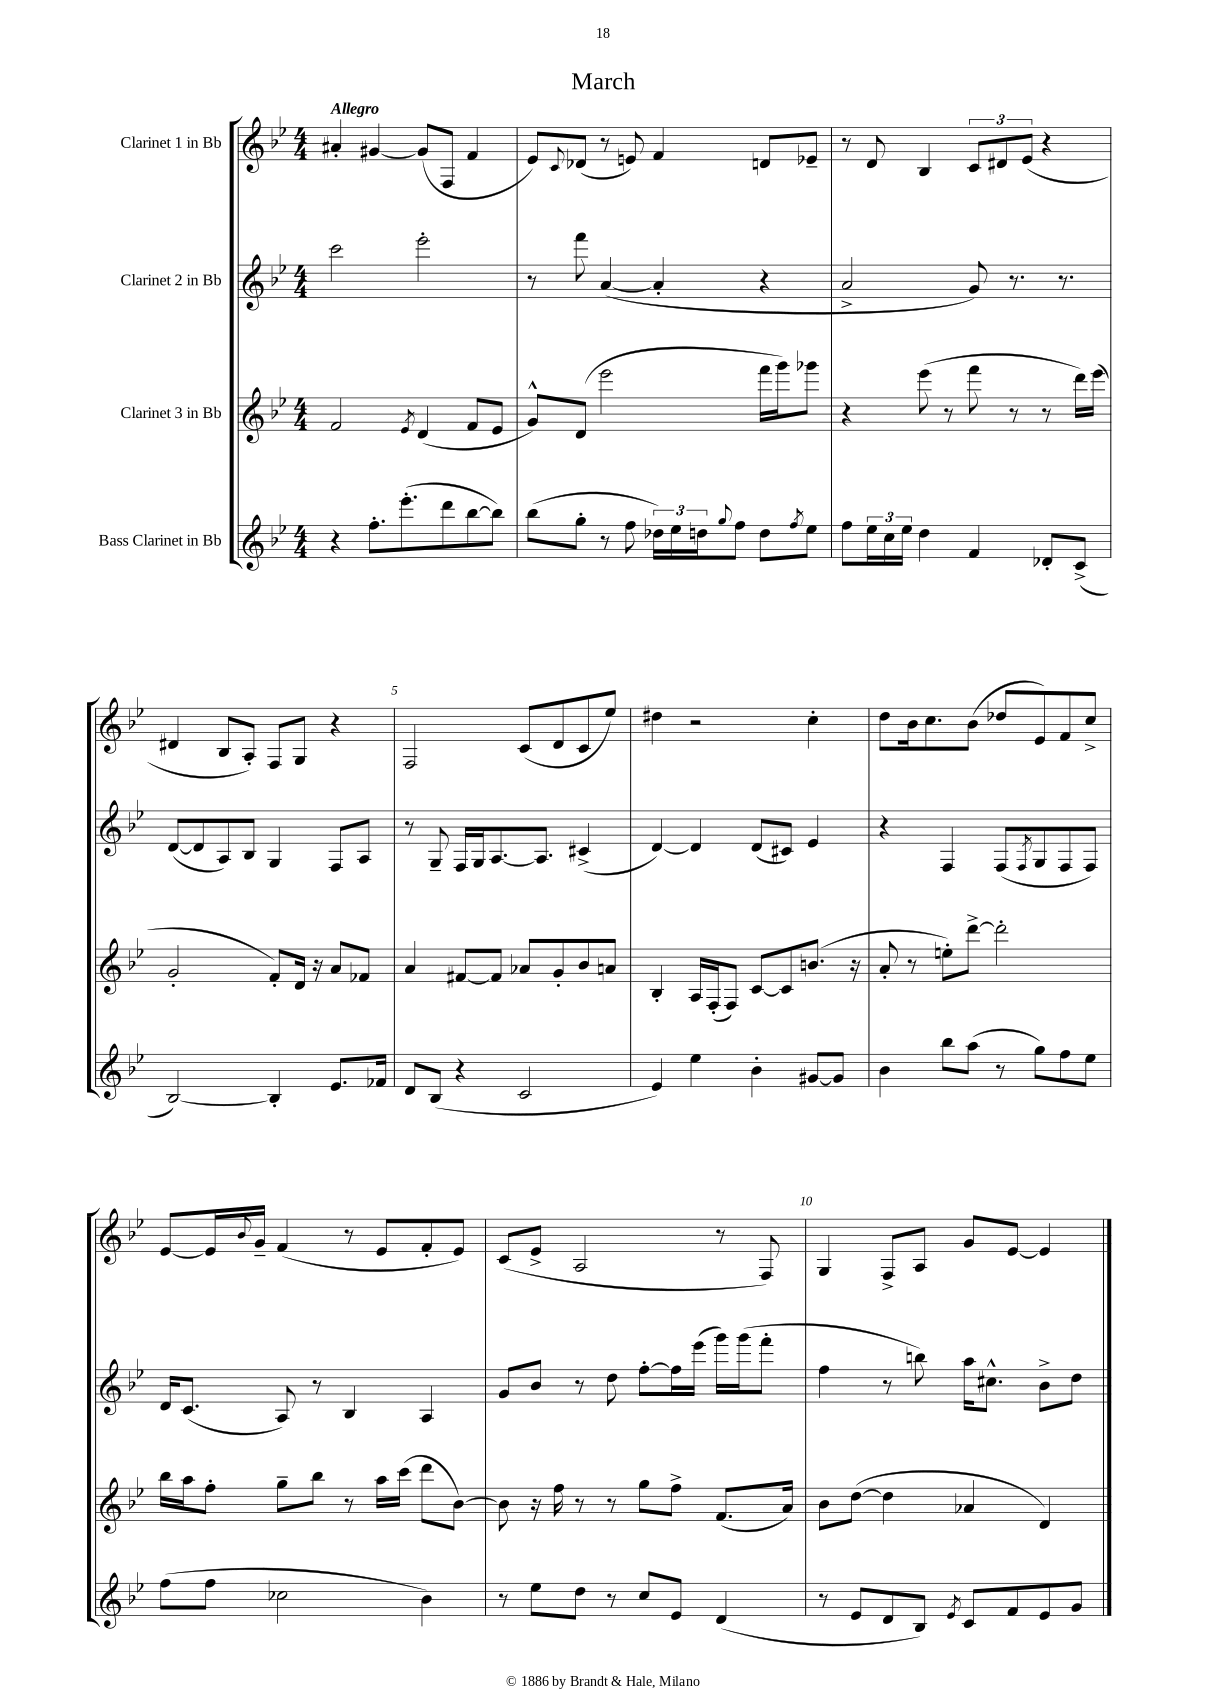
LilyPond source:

\header { title = "March" }
<<
\new StaffGroup <<
\new Staff = "s0" \with { instrumentName = "Clarinet 1 in Bb" } {
    \clef treble \key bes \major \numericTimeSignature \time 4/4 \tempo "Allegro"
    ais'4-. gis'4~ gis'8( f8 f'4 |
    ees'8) \appoggiatura { c'8 } des'8( r8 e'8) f'4 d'8 ees'8-- |
    r8 d'8 bes4 \tuplet 3/2 { c'8 dis'8 ees'8( } r4 |
    dis'4 bes8 a8-.) f8 g8 r4 |
    f2 c'8( d'8 c'8 ees''8) |
    dis''4 r2 c''4-. |
    d''8 bes'16 c''8. bes'8( des''8 ees'8) f'8 c''8-> |
    ees'8~ ees'16 \appoggiatura { bes'8 } g'16-- f'4( r8 ees'8 f'8-. ees'8) |
    c'8( ees'8-> a2 r8 f8) |
    g4 f8-> a8 g'8 ees'8~ ees'4 \bar "|." |
}
\new Staff = "s1" \with { instrumentName = "Clarinet 2 in Bb" } {
    \clef treble \key bes \major \numericTimeSignature \time 4/4
    c'''2 ees'''2-. |
    r8 f'''8 a'4~( a'4-. r4 |
    a'2-> g'8) r8. r8. |
    d'8~( d'8 a8) bes8 g4 f8 a8 |
    r8 g8-- f16 g16 a8.~ a8. cis'4->( |
    d'4~) d'4 d'8( cis'8) ees'4 |
    r4 f4 f8( \acciaccatura { f8 } g8 f8 f8) |
    d'16 c'8.( a8) r8 bes4 a4 |
    g'8 bes'8 r8 d''8 f''8~-. f''16 ees'''16( g'''16) g'''16( f'''8-. |
    f''4 r8 b''8) a''16 cis''8.-^ bes'8-> d''8 \bar "|." |
}
\new Staff = "s2" \with { instrumentName = "Clarinet 3 in Bb" } {
    \clef treble \key bes \major \numericTimeSignature \time 4/4
    f'2 \acciaccatura { ees'8 } d'4( f'8 ees'8 |
    g'8-^) d'8( ees'''2 f'''16 g'''16) ges'''8 |
    r4 ees'''8( r8 f'''8 r8 r8 d'''16) ees'''16( |
    g'2-. f'8-.) d'16 r16 a'8 fes'8 |
    a'4 fis'8~ fis'8 aes'8 g'8-. bes'8 a'8 |
    bes4-. a16 f16-.( f8) c'8~ c'8 b'8.( r16 |
    a'8-. r8 e''8-.) d'''8~-> d'''2-. |
    bes''16 a''16 f''8-. g''8-- bes''8 r8 a''16 c'''16( d'''8 bes'8~) |
    bes'8 r16 f''16 r8 r8 g''8 f''8-> f'8.( a'16) |
    bes'8 d''8~( d''4 aes'4 d'4) \bar "|." |
}
\new Staff = "s3" \with { instrumentName = "Bass Clarinet in Bb" } {
    \clef treble \key bes \major \numericTimeSignature \time 4/4
    r4 f''8.-. ees'''8.-.( d'''8 bes''8~ bes''8) |
    bes''8( g''8-. r8 f''8 \tuplet 3/2 { des''16) ees''16 d''16 } \appoggiatura { g''8 } f''8 d''8 \acciaccatura { f''8 } ees''8 |
    f''8 \tuplet 3/2 { ees''16 c''16 ees''16 } d''4 f'4 des'8-. c'8->( |
    bes2~) bes4-. ees'8. fes'16 |
    d'8 bes8( r4 c'2 |
    ees'4) ees''4 bes'4-. gis'8~ gis'8 |
    bes'4 bes''8 a''8( r8 g''8) f''8 ees''8 |
    f''8( f''8 ces''2 bes'4) |
    r8 ees''8 d''8 r8 c''8 ees'8 d'4( |
    r8 ees'8 d'8 bes8) \acciaccatura { ees'8 } c'8 f'8 ees'8 g'8 \bar "|." |
}
>>
>>
\layout { \context { \Score \override BarNumber.break-visibility = ##(#f #t #t) barNumberVisibility = #(every-nth-bar-number-visible 5) } }
